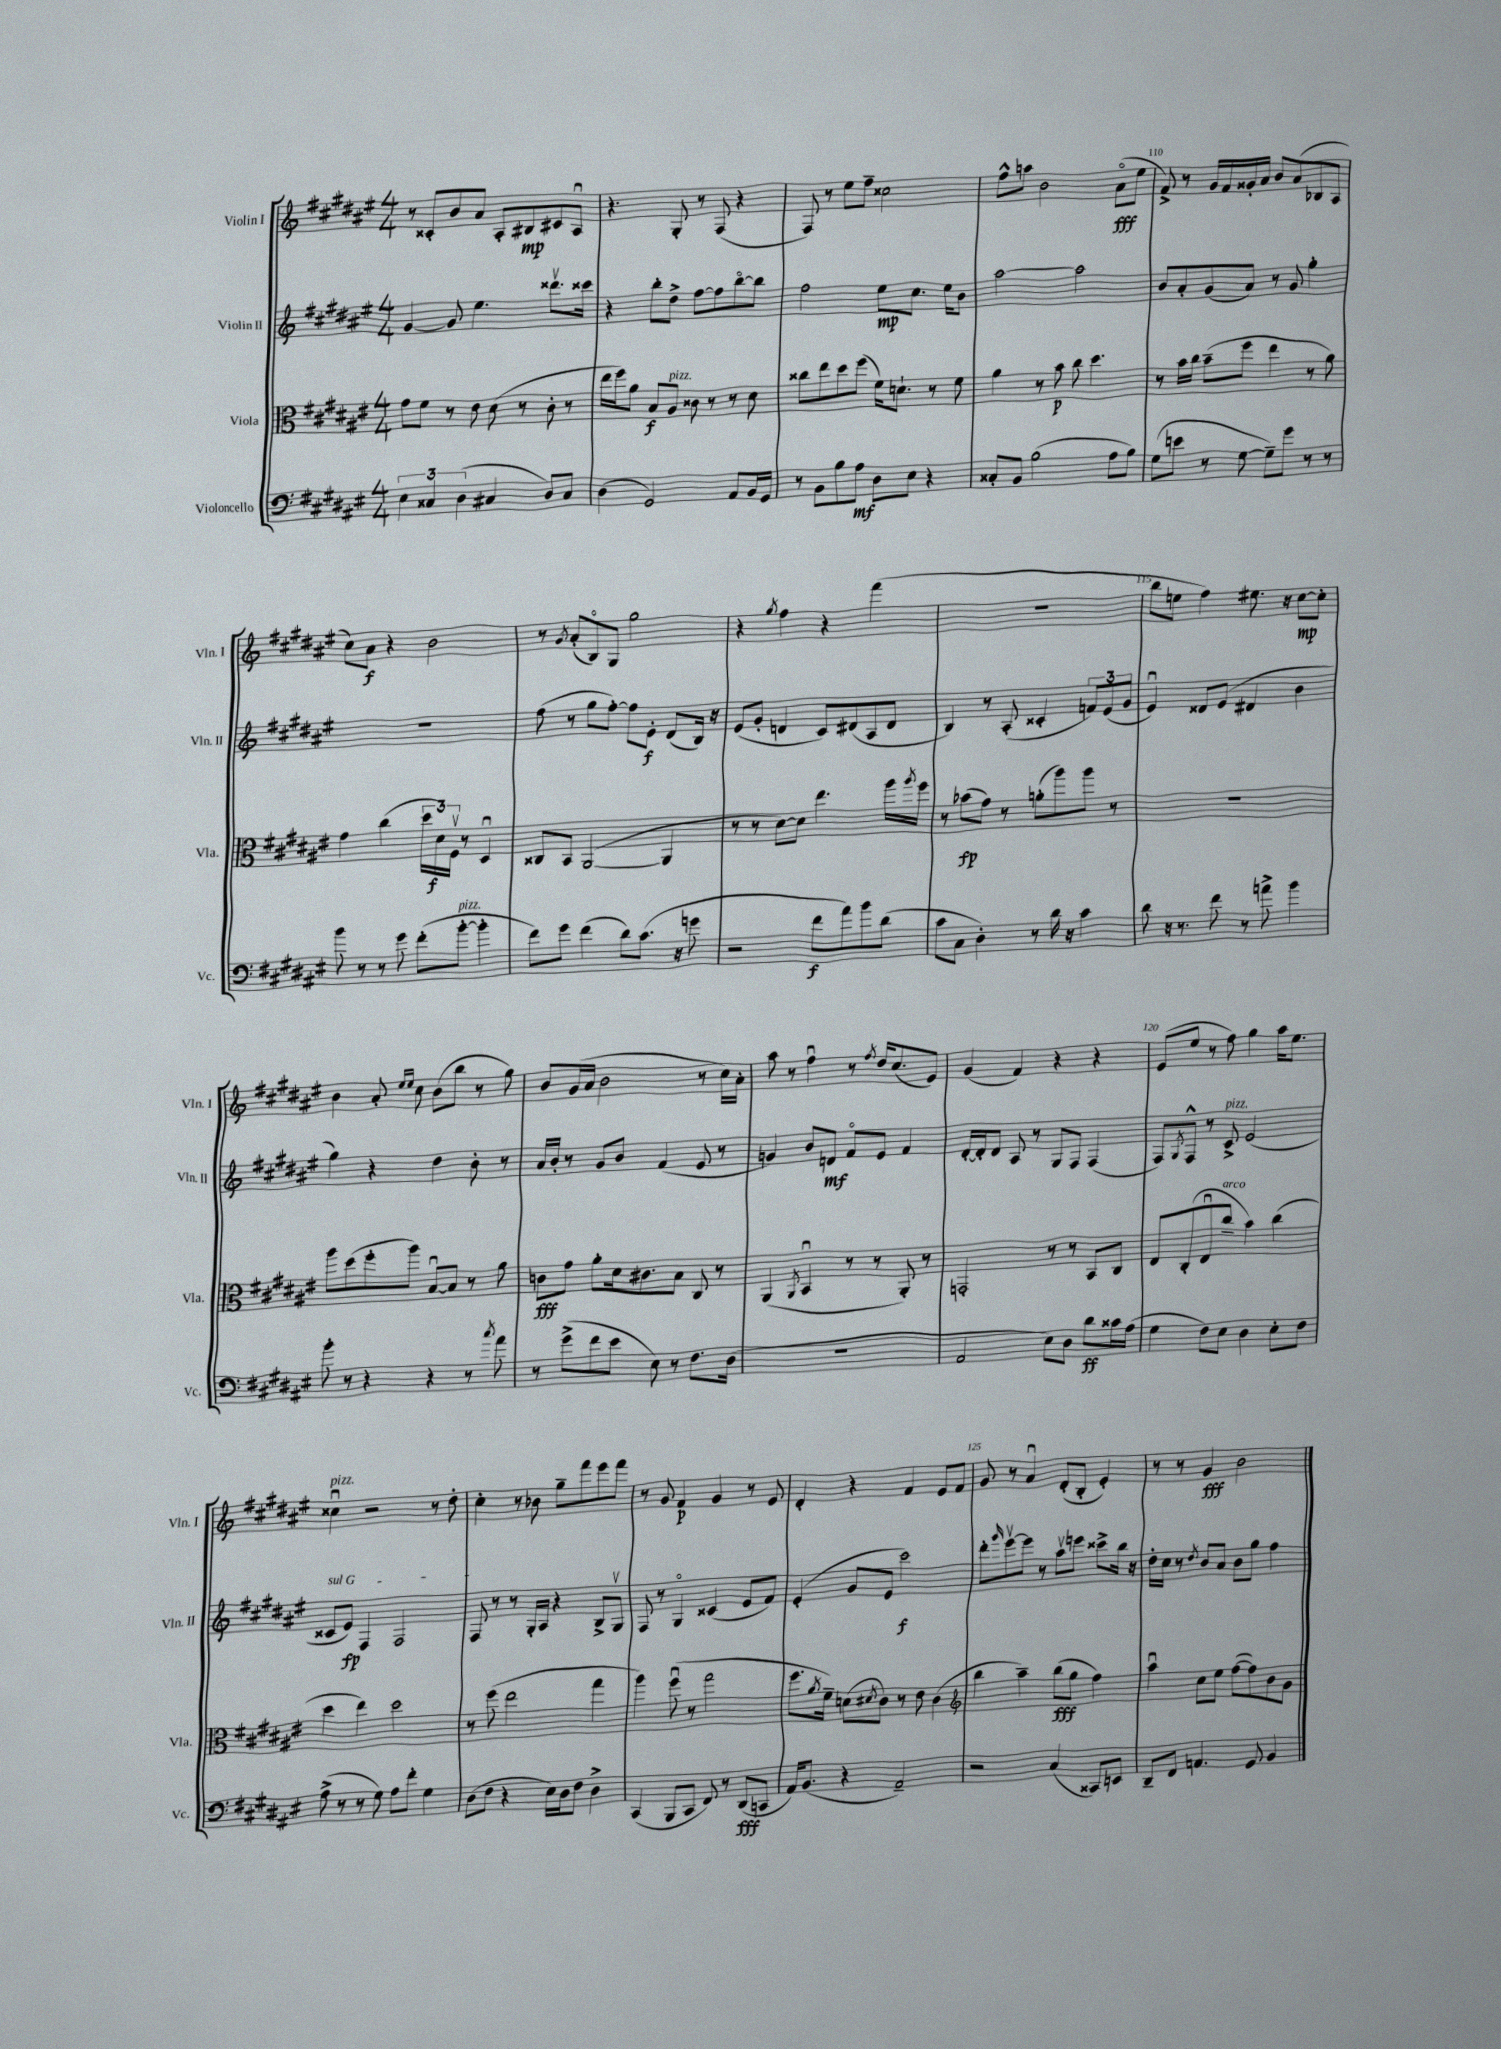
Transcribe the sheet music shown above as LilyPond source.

<<
\new StaffGroup <<
\new Staff = "s0" \with { instrumentName = "Violin I" shortInstrumentName = "Vln. I" } {
    \clef treble \key fis \major \numericTimeSignature \time 4/4
    r8 cisis'8-. b'8 ais'8 ais8-. bis8\mp cis'8 ais8\downbow |
    r4. gis8-. r8 fis8( r4 |
    fis8) r8 eis''8 fis''8-- cisis''2 |
    fis''8-^ a''8 b'2 ais'8\flageolet\fff( eis''8 |
    fis'8->) r8 gis'16 fis'16 gisis'16-. ais'16 b'8 ais'8( bes8 ais8 |
    cis''8) ais'8\f r4 b'2 |
    r8 \acciaccatura { gis'8 } ais'8-.( b8\flageolet) gis8 gis''2 |
    r4 \acciaccatura { gis''8 } fis''4 r4 fis'''4( |
    R1 |
    b''8 e''8 fis''4) eis''8. r16 cis''8~\mp cis''8-. |
    b'4 ais'8-. \grace { eis''16 eis''16 } cis''8 b'8( b''8 r8 gis''8) |
    b'8 gis'16( ais'16 b'2 r8 cis''16) ais'16-. |
    ais''8 r8 fis''4\downbow r8 \acciaccatura { fis''8 } dis''16 cis''8.( eis'8) |
    gis'4( fis'4) r4 r4 |
    eis'8( eis''8 r8 fis''8) gis''4 ais''16 eis''8. |
    cisis''4\downbow^\markup { \italic "pizz." } r2 r8 dis''8-. |
    cis''4-. r8 bes'8 gis''8-- fis'''8 eis'''8 fis'''8 |
    r8 gis'8 fis'4\p gis'4 r8 eis'8 |
    dis'4-. r4 fis'4 eis'8 fis'8 |
    gis'8 r8 ais'4\downbow dis'8-.( b8-. eis'4-.) |
    r8 r8 gis'4\fff b'2 \bar "|." |
}
\new Staff = "s1" \with { instrumentName = "Violin II" shortInstrumentName = "Vln. II" } {
    \clef treble \key fis \major \numericTimeSignature \time 4/4
    gis'4~ gis'8 eis''4. disis'''8.\upbow cisis'''16 |
    r4 b''8-. dis''8-> fis''8~ fis''8 b''8~\flageolet b''8 |
    fis''2 eis''8\mp cis''8. eis''16 b'8 |
    ais''2~ ais''2 |
    b'8 ais'8-. gis'8( ais'8) r8 gis'8 gis''4-. |
    R1 |
    fis''8( r8 gis''8 fis''8~-.) fis''8 eis'8-.\f dis'8( b16) r16 |
    eis'8( gis'8-. d'4 cis'8) dis'8( ais8 dis'8 |
    b4) r8 ais8-.( cisis'4-. \tuplet 3/2 { f'8) eis'8( gis'8 } |
    eis'4\downbow) disis'8 eis'8( dis'4 b'4 |
    gis''4) r4 dis''4 b'8-. r8 |
    ais'16 b'16-. r8 gis'8 b'8 fis'4( eis'8 r8 |
    g'4) b'8 d'8\mf fis'8\flageolet eis'8 fis'4 |
    dis'16~-. dis'16-. dis'8 ais8 r8 gis8 fis8 fis4( |
    fis8) \acciaccatura { gis8 } fis8-^ r8 cis'8->^\markup { \italic "pizz." } eis'2( |
    \once \override TextSpanner.bound-details.left.text = \markup { \italic "sul G" } cisis'8\startTextSpan eis'8\fp) fis4 fis2 |
    fis8\stopTextSpan r8 r8 gis16-. ais16 r4 b8-> gis8\upbow |
    fis8 r8 gis4\flageolet cisis'4( eis'8 fis'8) |
    eis'4-.( gis'8 eis'8 cis'''2\f) |
    dis'''8-. \grace { gis'''16 } eis'''8~\upbow eis'''8 r8 ais''8\upbow e'''8 cisis'''8-> b''16 r16 |
    dis''16-. cis''16 r8 \acciaccatura { dis''8 } b'8 ais'8 b'8 gis''8 fis''4 \bar "|." |
}
\new Staff = "s2" \with { instrumentName = "Viola" shortInstrumentName = "Vla." } {
    \clef alto \key fis \major \numericTimeSignature \time 4/4
    gis'8 fis'8 r8 eis'8 dis'8( r8 cis'8-. r8 |
    eis''16 fis''16) ais'8 b8\f ais8^\markup { \italic "pizz." } cisis'8 r8 r8 dis'8 |
    cisis''8 eis''8 dis''8 fis''8( fis'16) d'8.-! r8 fis'8 |
    ais'4 r8 b'8\p cis''8 dis''4. |
    r8 b'16 cis''16 b'8--( fis''8 eis''4 r8 ais'8) |
    gis'4 cis''4( \tuplet 3/2 { dis''16 dis'16\f) fis16\upbow } r8 dis4\downbow |
    cisis8 b,8 ais,2~( ais,4 |
    r8 r8 dis'8~) dis'8 eis''4. ais''16 \acciaccatura { ais''8 } fis''16 |
    r8 bes'8\fp( gis'8) r8 a'8-.( ais''8) ais''8 r8 |
    R1 |
    ais''8 dis''8( fis''8-. ais''8) b8~\downbow b8 r8 ais'8 |
    c'8\fff gis'8 ais'8-. dis'16 cis'8. b8 cis8 r8 |
    ais,4( \acciaccatura { ais,8 } b,4\downbow r8 r8 ais,8-.) r8 |
    g,2-. r8 r8 b,8 cis8 |
    eis8 cis8-.( eis8\downbow cis''8--^\markup { \italic "arco" } b'4) cis''4( |
    dis''4 eis''4) dis''2 |
    r8 fis''8( eis''2 gis''4 |
    ais''4) fis''8\downbow( r8 gis''2 |
    fis''8. \acciaccatura { ais'8 } fis'16--) d'8( \acciaccatura { dis'8 } cis'8) r8 eis'8 cis'4( |
    \clef treble b''4 ais''4--) b''8\fff( gis''8 fis''4) |
    ais''4\downbow cis''8 eis''8 fis''8~( fis''8) b'8 gis'8 \bar "|." |
}
\new Staff = "s3" \with { instrumentName = "Violoncello" shortInstrumentName = "Vc." } {
    \clef bass \key fis \major \numericTimeSignature \time 4/4
    \tuplet 3/2 { eis4 cisis4 dis4( } cis4 dis8) cis8 |
    dis4( gis,2) ais,8 b,16 gis,16 |
    r8 b,8 b8 ais8\mf dis8 eis8 r4 |
    cisis8-. b,8 b2( ais8 b8) |
    gis8( e'8 r8 gis8~ gis8--) gis'8 r8 r8 |
    b'8 r8 r8 gis'8 fis'8-.( b'8~-.^\markup { \italic "pizz." } b'4-. |
    fis'8) gis'8 fis'4( dis'8) cis'8.( r16 g'8 |
    r2 fis'8\f ais'8) b'8 dis'8( |
    cis'8 cis8 dis4-.) r8 dis'16 r16 cis'4 |
    dis'8 r16 r8. fis'8 r8 a'8-> b'4 |
    b'8-. r8 r4 r4 r8 \acciaccatura { cis''8 } ais'8 |
    r8 gis'8->( fis'8 eis'8 eis8) r8 fis8. dis16( |
    R1 |
    ais,2 eis8) dis8 dis'8\ff cisis'16 ais16( |
    gis4 fis8) eis8 dis4 eis8-. fis8 |
    ais8->( r8 r8 gis8) ais8 fis'8-. gis4 |
    dis8( fis8 r4 eis16) dis16 fis8 dis4-> |
    cis,4( b,,8 cis,8 fis,8) r8 dis,8\fff( c,8 |
    ais,16) b,8.( r4 ais,2--) |
    r2 cis4( cisis,8) e,8 |
    dis,8-- fis,8 a,4. gis,8 b,4 \bar "|." |
}
>>
>>
\layout { \context { \Score currentBarNumber = #106 \override BarNumber.break-visibility = ##(#f #t #t) barNumberVisibility = #(every-nth-bar-number-visible 5) } }
